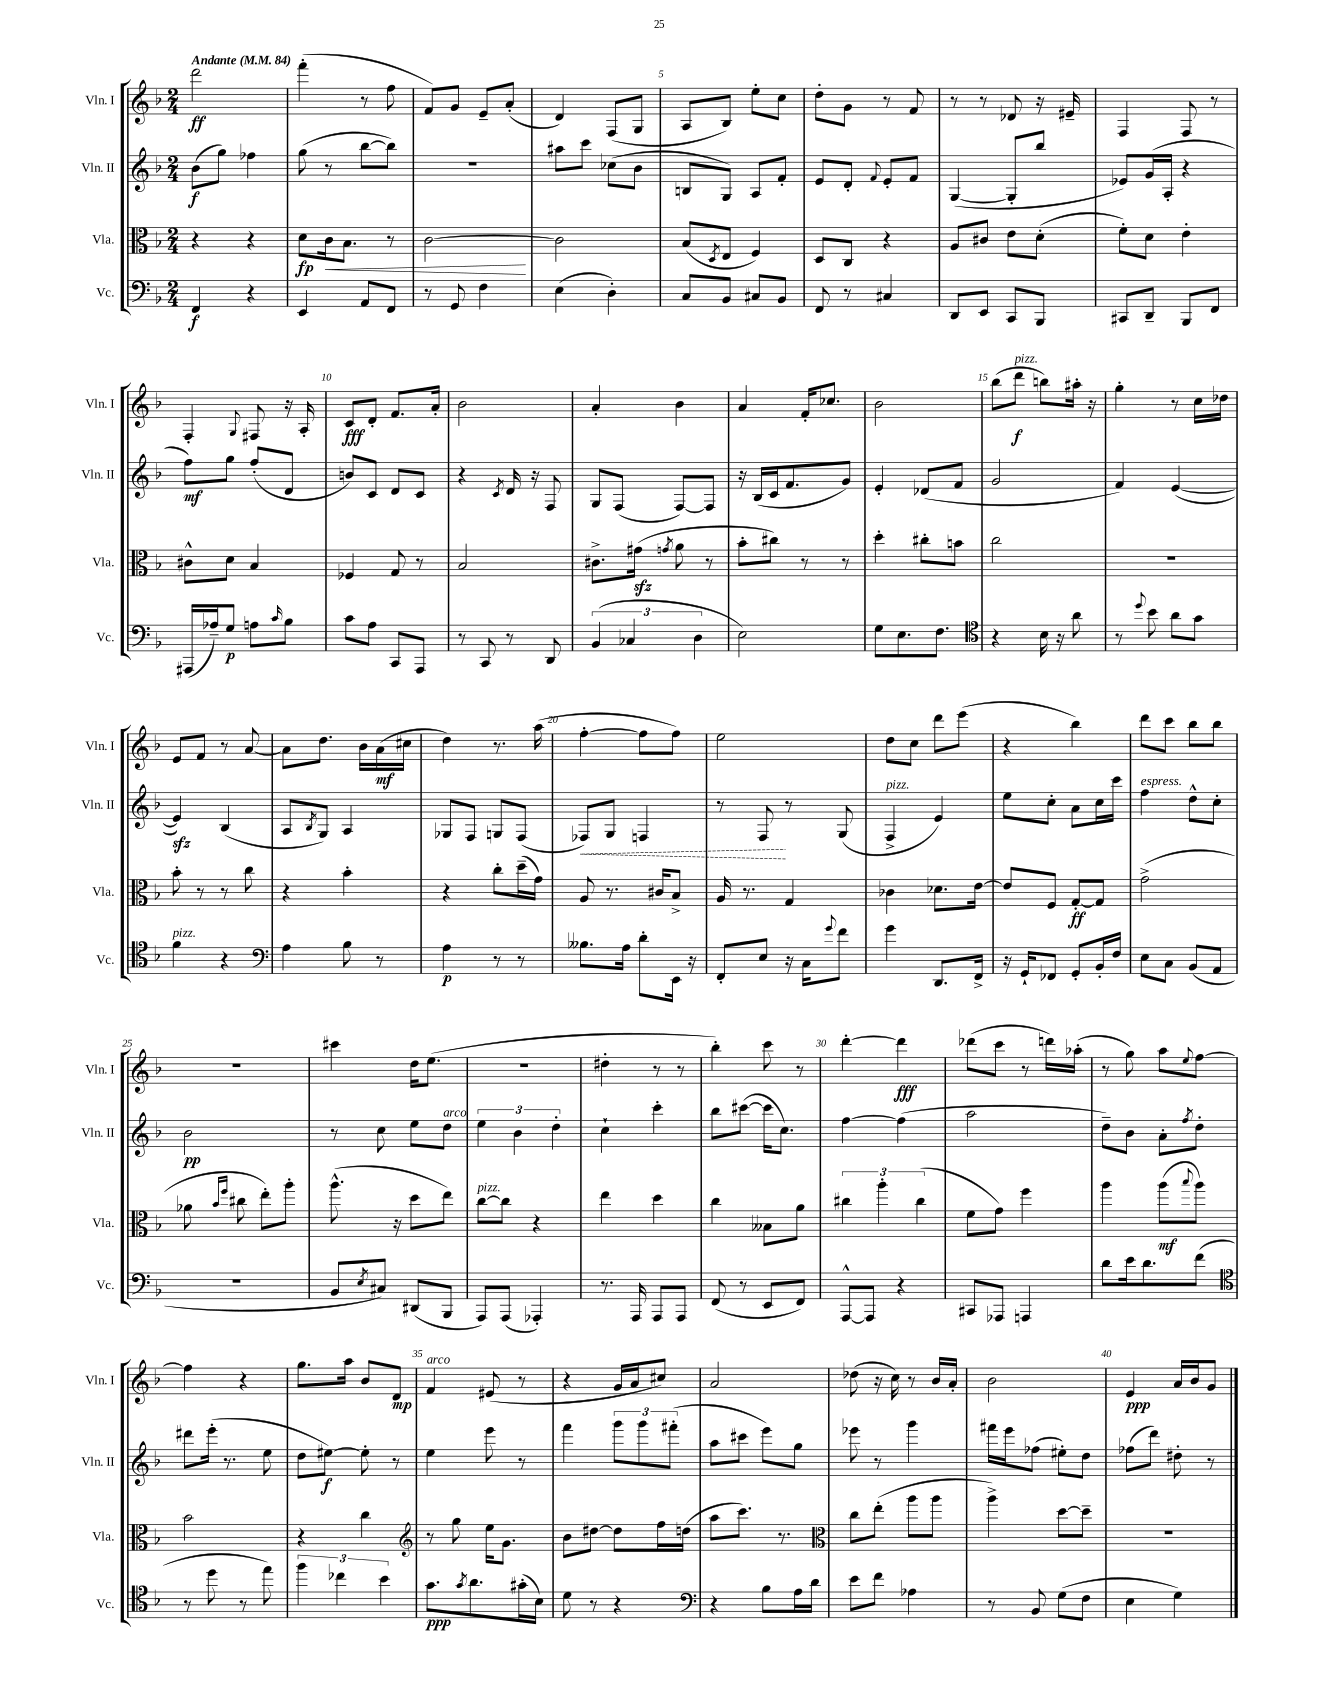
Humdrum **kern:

**kern	**dynam	**kern	**dynam	**kern	**dynam	**kern	**dynam
*part4	*part4	*part3	*part3	*part2	*part2	*part1	*part1
*staff4	*staff4	*staff3	*staff3	*staff2	*staff2	*staff1	*staff1
*I"Vc.	*	*I"Vla.	*	*I"Vln. II	*	*I"Vln. I	*
*I'Vc.	*	*I'Vla.	*	*I'Vln. II	*	*I'Vln. I	*
*clefF4	*	*clefC3	*	*clefG2	*	*clefG2	*
*k[b-]	*	*k[b-]	*	*k[b-]	*	*k[b-]	*
*M2/4	*	*M2/4	*	*M2/4	*	*M2/4	*
*MM84	*	*MM84	*	*MM84	*	*MM84	*
=1	=1	=1	=1	=1	=1	=1	=1
!	!	!	!	!	!	!LO:TX:a:B:t=Andante	!
4FF/	f	4r	.	(8b-\L	f	2ddd\	ff
.	.	.	.	8gg\J)	.	.	.
4r	.	4r	.	4ff-X\	.	.	.
=2	=2	=2	=2	=2	=2	=2	=2
4EE/	.	8d\L	fp	(8gg\	.	(4fff'\	.
!	!	!	!LO:HP:b	!	!	!	!
.	.	16c\k	<	8r	.	.	.
.	.	8.B-\J	.	.	.	.	.
8AA/L	.	.	.	[8bb-\L	.	8r	.
8FF/J	.	8r	.	8bb-\J])	.	8ff\	.
=3	=3	=3	=3	=3	=3	=3	=3
8r	.	[2c\	.	2r	.	8f/L)	.
8GG/	.	.	.	.	.	8g/J	.
4F\	.	.	.	.	.	8e~/L	.
.	.	.	.	.	.	(8a'/J	.
.	.	.	[	.	.	.	.
=4	=4	=4	=4	=4	=4	=4	=4
(4E\	.	2c\]	.	8aa#X\L	.	4d/)	.
.	.	.	.	8ccc\J	.	.	.
4D'\)	.	.	.	(8cc-X\L	.	(8F/L	.
.	.	.	.	8b-\J	.	8G/J	.
=5	=5	=5	=5	=5	=5	=5	=5
8C/L	.	(8B-/L	.	8Bn/L	.	8A/L	.
.	.	8qD/	.	.	.	.	.
8BB-/J	.	8E/J	.	8G/J)	.	8B-/J)	.
8C#X/L	.	4F/)	.	8A/L	.	8ee'\L	.
8BB-/J	.	.	.	8f'/J	.	8cc\J	.
=6	=6	=6	=6	=6	=6	=6	=6
8FF/	.	8D/L	.	8e/L	.	8dd'\L	.
8r	.	8C/J	.	8d'/J	.	8g\J	.
.	.	.	.	8qqf/	.	.	.
4C#X/	.	4r	.	8e'/L	.	8r	.
.	.	.	.	8f/J	.	8f/	.
=7	=7	=7	=7	=7	=7	=7	=7
8DD/L	.	8A/L	.	([4G/	.	8r	.
8EE/J	.	8c#X/J	.	.	.	8r	.
8CC/L	.	8e\L	.	8G'/L]	.	8d-X/	.
8BBB-/J	.	(8d'\J	.	8bb-/J	.	16r	.
.	.	.	.	.	.	16e#X~/	.
=8	=8	=8	=8	=8	=8	=8	=8
8CC#X/L	.	8f'\L)	.	8e-X/L)	.	4F/	.
8DD~/J	.	8d\J	.	(16g/L	.	.	.
.	.	.	.	16A'/JJ	.	.	.
8BBB-/L	.	4e'\	.	4r	.	8F/	.
8FF/J	.	.	.	.	.	8r	.
!!LO:LB:g=z
=9	=9	=9	=9	=9	=9	=9	=9
(16AAA#X/LL	.	8c#X^^\L	.	8ff\L)	mf	4F'/	.
16A-X~/J)	.	.	.	.	.	.	.
8G/J	p	8d\J	.	8gg\J	.	.	.
.	.	.	.	.	.	8qqG/	.
8An\L	.	4B-/	.	(8ff'/L	.	8F#X/	.
16qqc/	.	.	.	.	.	.	.
8B-\J	.	.	.	8d/J	.	16r	.
.	.	.	.	.	.	16A'/	.
=10	=10	=10	=10	=10	=10	=10	=10
8c\L	.	4F-X/	.	8bn/L)	.	8c/L	fff
8A\J	.	.	.	8c/J	.	8d'/J	.
8CC/L	.	8G/	.	8d/L	.	8.f/L	.
8AAA/J	.	8r	.	8c/J	.	.	.
.	.	.	.	.	.	16a'/Jk	.
=11	=11	=11	=11	=11	=11	=11	=11
8r	.	2B-/	.	4r	.	2b-\	.
8CC/	.	.	.	.	.	.	.
.	.	.	.	8qc/	.	.	.
8r	.	.	.	16d/	.	.	.
.	.	.	.	16r	.	.	.
8DD/	.	.	.	8F/	.	.	.
=12	=12	=12	=12	=12	=12	=12	=12
(6BB-/	.	8.c#X^\L	.	8G/L	.	4a'/	.
.	.	.	.	(8F/J	.	.	.
6C-X/	.	.	.	.	.	.	.
.	.	(16g#Xzz\Jk	.	.	.	.	.
.	.	8qgn/	.	.	.	.	.
.	.	8a\	.	[8F/L)	.	4b-\	.
6D\	.	.	.	.	.	.	.
.	.	8r	.	8F/J]	.	.	.
=13	=13	=13	=13	=13	=13	=13	=13
2E\)	.	8b-'\L	.	16r	.	4a/	.
.	.	.	.	(16B-/LL	.	.	.
.	.	8cc#X\J)	.	16c/J	.	.	.
.	.	.	.	8.f/	.	.	.
.	.	8r	.	.	.	16f'/KL	.
.	.	.	.	.	.	8.cc-X/J	.
.	.	8r	.	8g/J)	.	.	.
=14	=14	=14	=14	=14	=14	=14	=14
8G\L	.	4dd'\	.	4e'/	.	2b-\	.
8.E\	.	.	.	.	.	.	.
.	.	8cc#X'\L	.	(8d-X/L	.	.	.
8.F\J	.	.	.	.	.	.	.
.	.	8bn\J	.	8f/J	.	.	.
=15	=15	=15	=15	=15	=15	=15	=15
*clefC4	*	*	*	*	*	*	*
4r	.	2cc\	.	2g/	.	(8bb-\L	.
!	!	!	!	!	!	!LO:TX:a:i:t=pizz.	!
.	.	.	.	.	.	8ddd\J	f
16B-\	.	.	.	.	.	8bbn\L)	.
16r	.	.	.	.	.	.	.
8a\	.	.	.	.	.	16aa#X'\Jk	.
.	.	.	.	.	.	16r	.
=16	=16	=16	=16	=16	=16	=16	=16
8r	.	2r	.	4f/)	.	4gg'\	.
8qqdd/	.	.	.	.	.	.	.
8b-\	.	.	.	.	.	.	.
8a\L	.	.	.	([4e/	.	8r	.
8g\J	.	.	.	.	.	16cc\LL	.
.	.	.	.	.	.	16dd-X\JJ	.
!!LO:LB:g=z
=17	=17	=17	=17	=17	=17	=17	=17
!LO:TX:a:i:t=pizz.	!	!	!	!	!	!	!
4f\	.	8b-'\	.	4ezz/])	.	8e/L	.
.	.	8r	.	.	.	8f/J	.
4r	.	8r	.	(4B-/	.	8r	.
.	.	8cc\	.	.	.	[8a/	.
=18	=18	=18	=18	=18	=18	=18	=18
*clefF4	*	*	*	*	*	*	*
4A\	.	4r	.	8A/L	.	8a\L]	.
.	.	.	.	8qB-/	.	.	.
.	.	.	.	8G/J)	.	8.dd\J	.
8B-\	.	4b-'\	.	4A/	.	.	.
.	.	.	.	.	.	16b-\LL	.
8r	.	.	.	.	.	(16a\	mf
.	.	.	.	.	.	16cc#X\JJ	.
=19	=19	=19	=19	=19	=19	=19	=19
4A\	p	4r	.	8G-X/L	.	4dd\)	.
.	.	.	.	8F/J	.	.	.
8r	.	8cc'\L	.	8Gn/L	.	8.r	.
8r	.	(16dd~\L	.	(8F/J	.	.	.
.	.	16g\JJ)	.	.	.	(16aa\	.
=20	=20	=20	=20	=20	=20	=20	=20
!	!	!	!	!	!LO:HP:b	!	!
8.B--X\L	.	8A/	.	8F-X/L)	<	[4ff'\	.
.	.	8.r	.	8G/J	.	.	.
16A\Jk	.	.	.	.	.	.	.
8d'\L	.	.	.	4Fn/	.	8ff\L]	.
.	.	16c#X/KL	.	.	.	.	.
16EE\Jk	.	8B-^/J	.	.	.	8ff\J)	.
16r	.	.	.	.	.	.	.
=21	=21	=21	=21	=21	=21	=21	=21
8FF'/L	.	16A/	.	8r	.	2ee\	.
.	.	8.r	.	.	.	.	.
8E/J	.	.	.	8F/	.	.	.
16r	.	4G/	.	8r	[	.	.
16C\KL	.	.	.	.	.	.	.
8qqg/	.	.	.	.	.	.	.
8f\J	.	.	.	(8G/	.	.	.
=22	=22	=22	=22	=22	=22	=22	=22
!	!	!	!	!LO:TX:a:i:t=pizz.	!	!	!
4g\	.	4c-X\	.	4F^/	.	8dd\L	.
.	.	.	.	.	.	8cc\J	.
8.DD/L	.	8.d-X\L	.	4e/)	.	8ddd\L	.
.	.	.	.	.	.	(8eee\J	.
16FF^/Jk	.	[16e\Jk	.	.	.	.	.
=23	=23	=23	=23	=23	=23	=23	=23
16r	.	8e/L]	.	8ee\L	.	4r	.
16GG`/KL	.	.	.	.	.	.	.
8FF-X/J	.	8F/J	.	8cc'\J	.	.	.
8GG'/L	.	[8G'/L	ff	8a\L	.	4bb-\)	.
16BB-'/L	.	8G/J]	.	16cc\L	.	.	.
16F/JJ	.	.	.	16ccc\JJ	.	.	.
=24	=24	=24	=24	=24	=24	=24	=24
!	!	!	!	!LO:TX:a:i:t=espress.	!	!	!
8E\L	.	(2g^\	.	4ff\	.	8ddd\L	.
8C\J	.	.	.	.	.	8ccc\J	.
(8BB-/L	.	.	.	8dd^^\L	.	8bb-\L	.
8AA/J	.	.	.	8cc'\J	.	8bb-\J	.
!!LO:LB:g=z
=25	=25	=25	=25	=25	=25	=25	=25
2r	.	8a-X\	.	2b-\	pp	2r	.
.	.	16qqb-/LL	.	.	.	.	.
.	.	16qqff/JJ	.	.	.	.	.
.	.	8cc#X\	.	.	.	.	.
.	.	8ee'\L)	.	.	.	.	.
.	.	8aa'\J	.	.	.	.	.
=26	=26	=26	=26	=26	=26	=26	=26
8BB-/L	.	(8.aa^^\	.	8r	.	4ccc#X\	.
8qE/	.	.	.	.	.	.	.
8C#X/J)	.	.	.	8cc\	.	.	.
.	.	16r	.	.	.	.	.
(8DD#X/L	.	8dd\L	.	8ee\L	.	16dd\KL	.
.	.	.	.	.	.	(8.ee\J	.
!	!	!	!	!LO:TX:a:i:t=arco	!	!	!
8BBB-/J	.	8ee\J)	.	8dd\J	.	.	.
=27	=27	=27	=27	=27	=27	=27	=27
!	!	!LO:TX:a:i:t=pizz.	!	!	!	!	!
8AAA/L)	.	[8cc\L	.	6ee\	.	2r	.
(8AAA/J	.	8cc\J]	.	.	.	.	.
.	.	.	.	6b-\	.	.	.
4AAA-X'/)	.	4r	.	.	.	.	.
.	.	.	.	6dd'\	.	.	.
=28	=28	=28	=28	=28	=28	=28	=28
8.r	.	4ee\	.	4cc`\	.	4dd#X'\	.
16AAA/	.	.	.	.	.	.	.
8AAA/L	.	4dd\	.	4ccc'\	.	8r	.
8AAA/J	.	.	.	.	.	8r	.
=29	=29	=29	=29	=29	=29	=29	=29
(8FF/	.	4cc\	.	8bb-\L	.	4bb-'\)	.
8r	.	.	.	([8ccc#X\J	.	.	.
8EE/L	.	8B--X\L	.	16ccc#\KL]	.	8ccc\	.
.	.	.	.	8.cc\J)	.	.	.
8FF/J)	.	8a\J	.	.	.	8r	.
=30	=30	=30	=30	=30	=30	=30	=30
[8AAA^^/L	.	6cc#X\	.	[4ff\	.	[4ddd'\	.
8AAA/J]	.	.	.	.	.	.	.
.	.	6aa'\	.	.	.	.	.
4r	.	.	.	(4ff\]	.	4ddd\]	fff
.	.	(6cc#\	.	.	.	.	.
=31	=31	=31	=31	=31	=31	=31	=31
8CC#X/L	.	8f\L	.	2aa\	.	(8ddd-X\L	.
8AAA-X/J	.	8g\J)	.	.	.	8ccc\J	.
4AAAn/	.	4ff\	.	.	.	8r	.
.	.	.	.	.	.	16dddn\LL)	.
.	.	.	.	.	.	(16aa-X'\JJ	.
=32	=32	=32	=32	=32	=32	=32	=32
8d\L	.	4aa\	.	8dd~\L)	.	8r	.
16e\k	.	.	.	8b-\J	.	8gg\)	.
8.d\	.	.	.	.	.	.	.
.	.	(8aa\L	mf	8a'\L	.	8aa\L	.
.	.	8qqbb-/	.	8qff/	.	8qqee/	.
(8f\J	.	8aa\J)	.	8dd'\J	.	[8ff\J	.
!!LO:LB:g=z
=33	=33	=33	=33	=33	=33	=33	=33
*clefC4	*	*	*	*	*	*	*
8r	.	2b-\	.	8ddd#X\L	.	4ff\]	.
8dd\	.	.	.	(16eee'\Jk	.	.	.
.	.	.	.	8.r	.	.	.
8r	.	.	.	.	.	4r	.
8ee\)	.	.	.	8ee\	.	.	.
=34	=34	=34	=34	=34	=34	=34	=34
6ff\	.	4r	.	8dd\L	.	8.gg\L	.
.	.	.	.	[8ee#X\J)	f	.	.
6cc-X\	.	.	.	.	.	.	.
.	.	.	.	.	.	16aa\Jk	.
.	.	4cc\	.	8ee#'\]	.	8b-/L	.
6b-\	.	.	.	.	.	.	.
.	.	.	.	8r	.	8d/J	mp
=35	=35	=35	=35	=35	=35	=35	=35
*	*	*clefG2	*	*	*	*	*
!	!	!	!	!	!	!LO:TX:a:i:t=arco	!
8.g\L	ppp	8r	.	4ee\	.	4f/	.
.	.	8gg\	.	.	.	.	.
8qg/	.	.	.	.	.	.	.
8.a\	.	.	.	.	.	.	.
.	.	16ee\KL	.	8eee\	.	(8e#X/	.
.	.	8.g\J	.	.	.	.	.
(16g#X'\L	.	.	.	8r	.	8r	.
16B-\JJ)	.	.	.	.	.	.	.
=36	=36	=36	=36	=36	=36	=36	=36
8d\	.	8b-\L	.	4fff\	.	4r	.
8r	.	[8dd#X\J	.	.	.	.	.
4r	.	8dd#\L]	.	12ggg\L	.	16g/LL	.
.	.	.	.	.	.	16a/J	.
.	.	.	.	12ggg\	.	.	.
.	.	16ff\L	.	.	.	8cc#X/J)	.
.	.	.	.	(12fff#X'\J	.	.	.
.	.	(16ddn\JJ	.	.	.	.	.
=37	=37	=37	=37	=37	=37	=37	=37
*clefF4	*	*	*	*	*	*	*
4r	.	8aa\L	.	8aa\L	.	2a/	.
.	.	8.ccc\J)	.	8ccc#X\J	.	.	.
8B-\L	.	.	.	8eee\L)	.	.	.
.	.	8.r	.	.	.	.	.
16A\L	.	.	.	8gg\J	.	.	.
16d\JJ	.	.	.	.	.	.	.
=38	=38	=38	=38	=38	=38	=38	=38
*	*	*clefC3	*	*	*	*	*
8e\L	.	8cc\L	.	8eee-X\	.	(8dd-X\	.
8f\J	.	(8ee'\J	.	8r	.	16r	.
.	.	.	.	.	.	16cc\)	.
4A-X\	.	8aa\L	.	4ggg\	.	8r	.
.	.	8aa\J	.	.	.	16b-/LL	.
.	.	.	.	.	.	16a'/JJ	.
=39	=39	=39	=39	=39	=39	=39	=39
8r	.	4aa^\)	.	16fff#X\LL	.	2b-\	.
.	.	.	.	16eee\J	.	.	.
8BB-/	.	.	.	(8ff-X\J	.	.	.
(8G\L	.	[8dd\L	.	8ee#X'\L)	.	.	.
8F\J	.	8dd~\J]	.	8dd\J	.	.	.
=40	=40	=40	=40	=40	=40	=40	=40
4E\	.	2r	.	(8ff-X\L	.	4e/	ppp
.	.	.	.	8ddd\J)	.	.	.
4G\)	.	.	.	8dd#X'\	.	16a/LL	.
.	.	.	.	.	.	16b-/J	.
.	.	.	.	8r	.	8g/J	.
==	==	==	==	==	==	==	==
*-	*-	*-	*-	*-	*-	*-	*-
